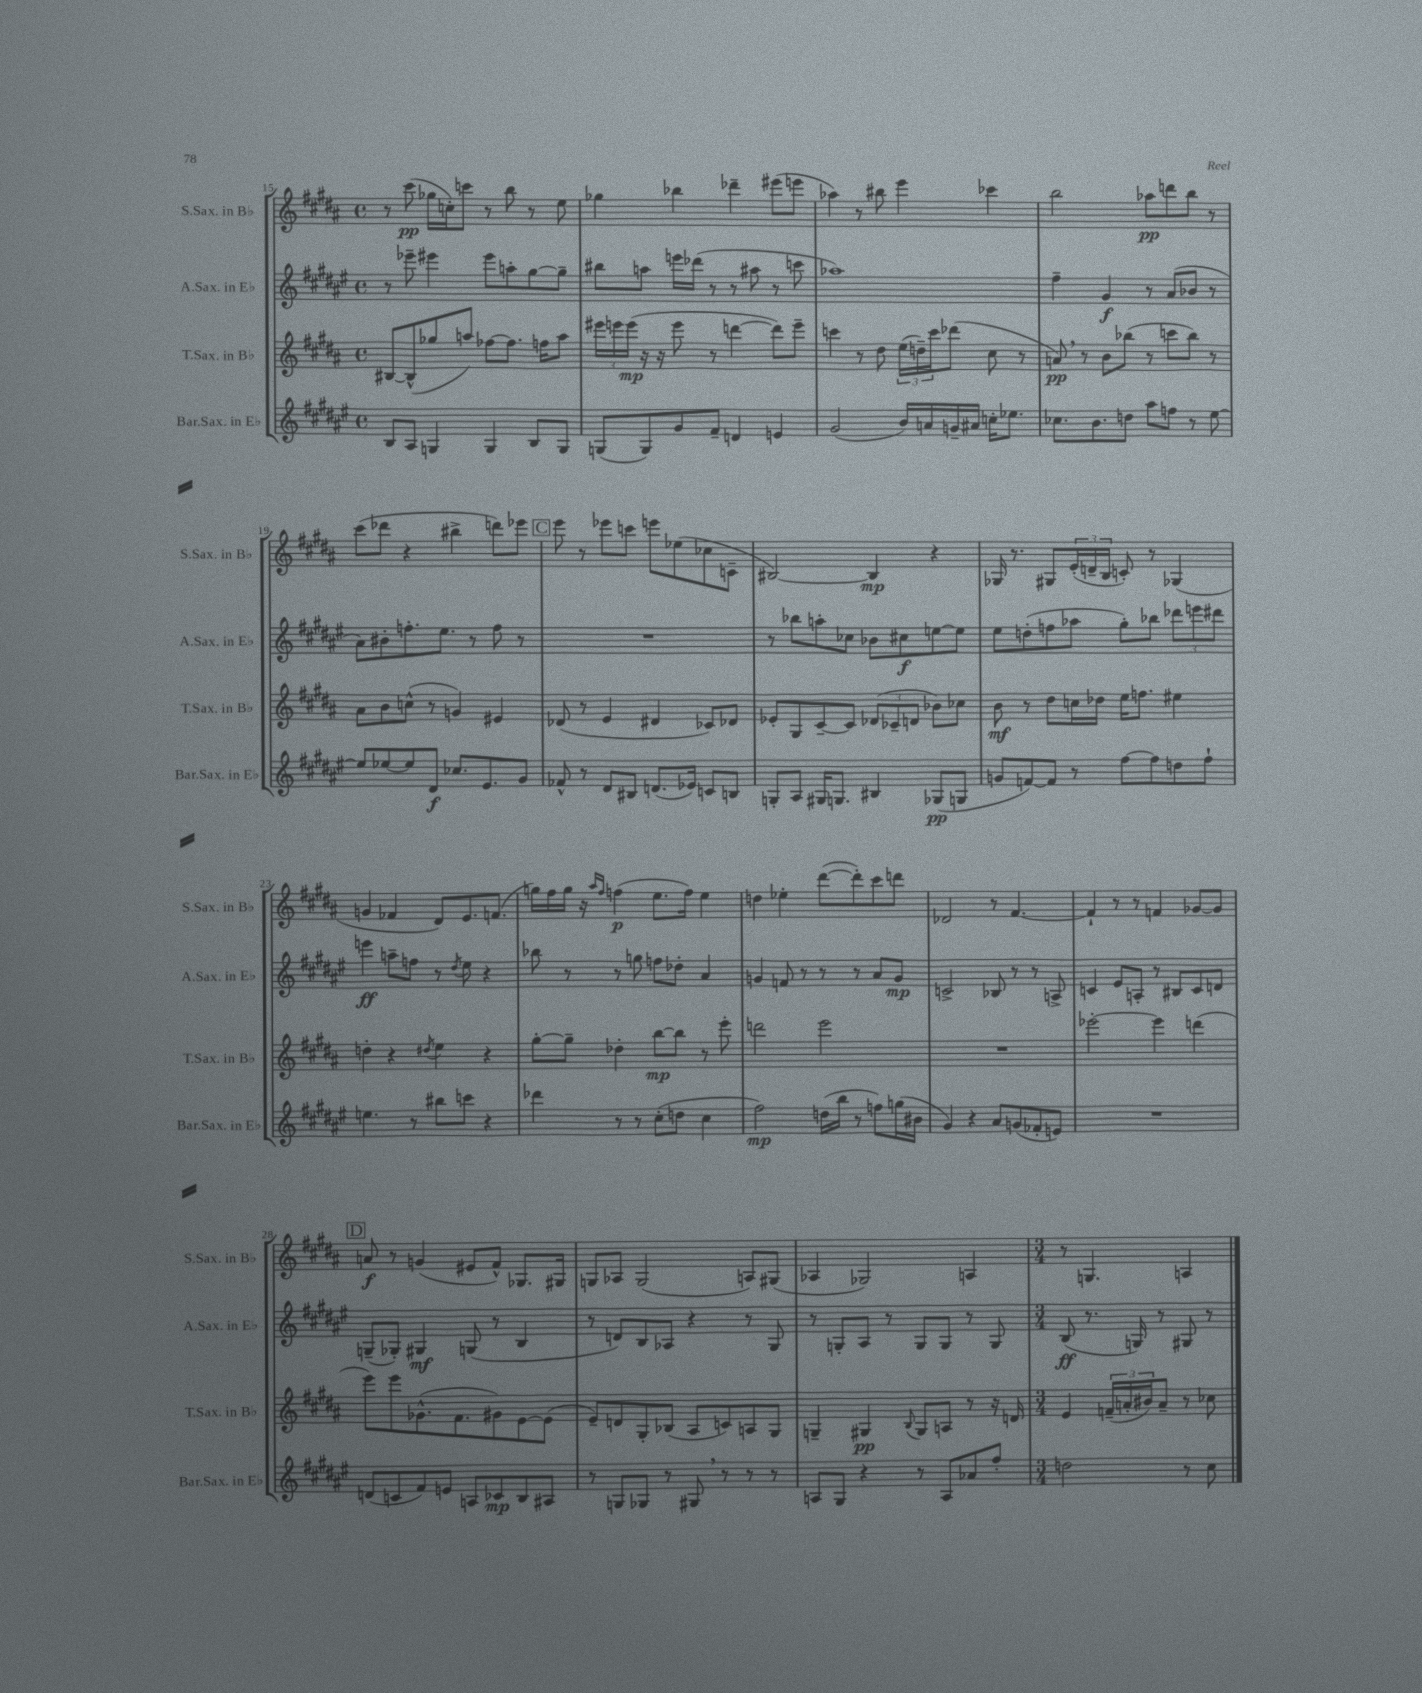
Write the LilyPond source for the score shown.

<<
\new StaffGroup <<
\new Staff = "s0" \with { instrumentName = "S.Sax. in Bb" shortInstrumentName = "S.Sax. in Bb" } {
    \clef treble \key b \major \defaultTimeSignature \time 4/4
    r8 cis'''8\pp( ges''16 c''16-.) c'''8 r8 b''8 r8 e''8 |
    ges''4 bes''4 des'''4-- eis'''8( e'''8 |
    aes''4) r8 bis''8 e'''4 ces'''4 |
    b''2 aes''8\pp d'''8 b''8 r8 |
    cis'''8( des'''8 r4 bis''4-> d'''8) ees'''8 |
    \mark \markup { \box "C" } e'''8 r8 ees'''8 c'''8 e'''8 ees''8( ces''8 c'8-- |
    bis2~) bis4\mp r4 |
    ges16 r8. gis8 \tuplet 3/2 { e'16-.( d'16-- b16 } c'8-.) r8 ges4( |
    g'4 fes'4 dis'8) e'8. f'8.( |
    g''16) fis''16 g''16 r16 \grace { ais''16 fis''16 } f''4\p( e''8. f''16) e''4 |
    d''4 ees''4-. dis'''8~( dis'''8-.) cis'''8 d'''8 |
    des'2 r8 fis'4.~ |
    fis'4-! r8 r8 f'4 ges'8~ ges'8 |
    \mark \markup { \box "D" } a'8\f r8 g'4( eis'8 fis'8-^) ges8. gis16 |
    g8 aes8 g2( a8) gis8( |
    aes4 ges2) a4 |
    \numericTimeSignature \time 3/4 r8 g4. a4 \bar "|." |
}
\new Staff = "s1" \with { instrumentName = "A.Sax. in Eb" shortInstrumentName = "A.Sax. in Eb" } {
    \clef treble \key fis \major \defaultTimeSignature \time 4/4
    r8 ees'''8-- eis'''4 eis'''8 a''8-. gis''8~ gis''8-- |
    bis''8 a''8 e'''16 des'''16( r8 r8 ais''8 r8 c'''8 |
    aes''1) |
    fis''4-- gis'4\f r8 ais'8( bes'8 r8 |
    ais'8) bis'8-. f''8.-. eis''8. r8 f''8 r8 |
    \mark \markup { \box "C" } R1 |
    r8 bes''8 a''8-. ces''8 bes'8 cis''8\f e''8~ e''8 |
    eis''8 d''8-.( f''8 aes''8 gis''8-.) bes''8 \tuplet 3/2 { des'''8 e'''8 dis'''8 } |
    e'''4\ff a''8-- f''8 r8 \acciaccatura { dis''8 } eis''8 r4 |
    bes''8 r8 r8 g''8 f''8 des''8-. ais'4 |
    g'4 f'8 r8 r8 r8 ais'8 g'8\mp |
    c'2-> bes8 r8 r8 a8-> |
    c'4 eis'8 a8-. r8 bis8 c'8 d'8 |
    \mark \markup { \box "D" } g8--( ges8-.) gis4\mf g8( r8 b4 |
    r8 d'8) b8 aes8 r4 r8 gis8 |
    r8 g8-. ais8 r8 g8 g8 r8 g8 |
    \numericTimeSignature \time 3/4 b8\ff( r8. g16) r8 gis8 r8 \bar "|." |
}
\new Staff = "s2" \with { instrumentName = "T.Sax. in Bb" shortInstrumentName = "T.Sax. in Bb" } {
    \clef treble \key b \major \defaultTimeSignature \time 4/4
    bis8~ bis8-^( ges''8 a''8) fes''8~ fes''8. f''16 a''8 |
    \tuplet 3/2 { eis'''16 e'''16 e'''16\mp( } r16 r16 e'''8 r8 d'''4~ d'''8) e'''8-- |
    c'''4 r8 dis''8 \tuplet 3/2 { e''16( d''16--) c'''16 } des'''8( cis''8 r8 |
    a'8\pp) \breathe r8 b'8 bes''8( r8 c'''8 bes''8) r8 |
    ais'8 b'8 c''8-^( r8 g'4) eis'4 |
    \mark \markup { \box "C" } des'8( r8 e'4 dis'4 ces'8) des'8 |
    ees'8-. gis8 cis'8~-- cis'8 \tuplet 3/2 { des'8( ces'8-- d'8 } bes'8) ces''8 |
    b'8\mf r8 dis''8 c''16 des''16 e''16 f''8. eis''4 |
    d''4-. r4 \acciaccatura { dis''8 } e''4 r4 |
    gis''8~-. gis''8-- des''4-. b''8~\mp b''8 r8 e'''8-. |
    d'''2 e'''2 |
    R1 |
    ees'''2~-. ees'''4 d'''4( |
    \mark \markup { \box "D" } e'''8) e'''8 ges'8.-^( fis'8. gis'8) e'8~ e'8( |
    e'8--) d'8 gis8-. bes8( ais8 c'8) a8 gis8 |
    g4-- gis4\pp \appoggiatura { b8 } gis8 a8 r8 r16 d'16 |
    \numericTimeSignature \time 3/4 e'4 \tuplet 3/2 { f'16--( a'16-. bis'16) } a'8-- r8 ces''8 \bar "|." |
}
\new Staff = "s3" \with { instrumentName = "Bar.Sax. in Eb" shortInstrumentName = "Bar.Sax. in Eb" } {
    \clef treble \key fis \major \defaultTimeSignature \time 4/4
    b8 ais8 g4 g4 b8 g8 |
    g8( g8) gis'8 fis'8-- d'4 e'4 |
    gis'2( b'16) a'16 g'16-- ais'16 c''16-. ees''8. |
    ces''8. b'8. d''8 ais''8 f''8 r8 eis''8~ |
    eis''8 ees''8~ ees''8 dis'8\f ces''8. eis'8. gis'8 |
    \mark \markup { \box "C" } fes'8-^ r8 dis'8 bis8 d'8.( ees'16) c'8 b8 |
    g8-. ais8 gis16 g8. bis4 ges8\pp( g8 |
    g'8 f'8~) f'8 r8 fis''8~ fis''8 d''8 fis''8-! |
    e''4. r8 bis''8 c'''8 r4 |
    des'''4 r8 r8 cis''8-.( d''8 cis''4 |
    fis''2\mp) d''16( b''16 r8 f''8) g''16( bis'16 |
    gis'4) r4 ais'8 g'8( fes'8-. e'8) |
    R1 |
    \mark \markup { \box "D" } d'8( c'8 fis'8) e'8 a8 ces'8\mp b8 ais8 |
    r8 g8 ges8 r8 gis8 \breathe r8 r8 r8 |
    a8 gis8 r4 r8 a8 aes'8 fis''8-. |
    \numericTimeSignature \time 3/4 d''2 r8 cis''8 \bar "|." |
}
>>
>>
\layout { \context { \Score currentBarNumber = #15 } }
